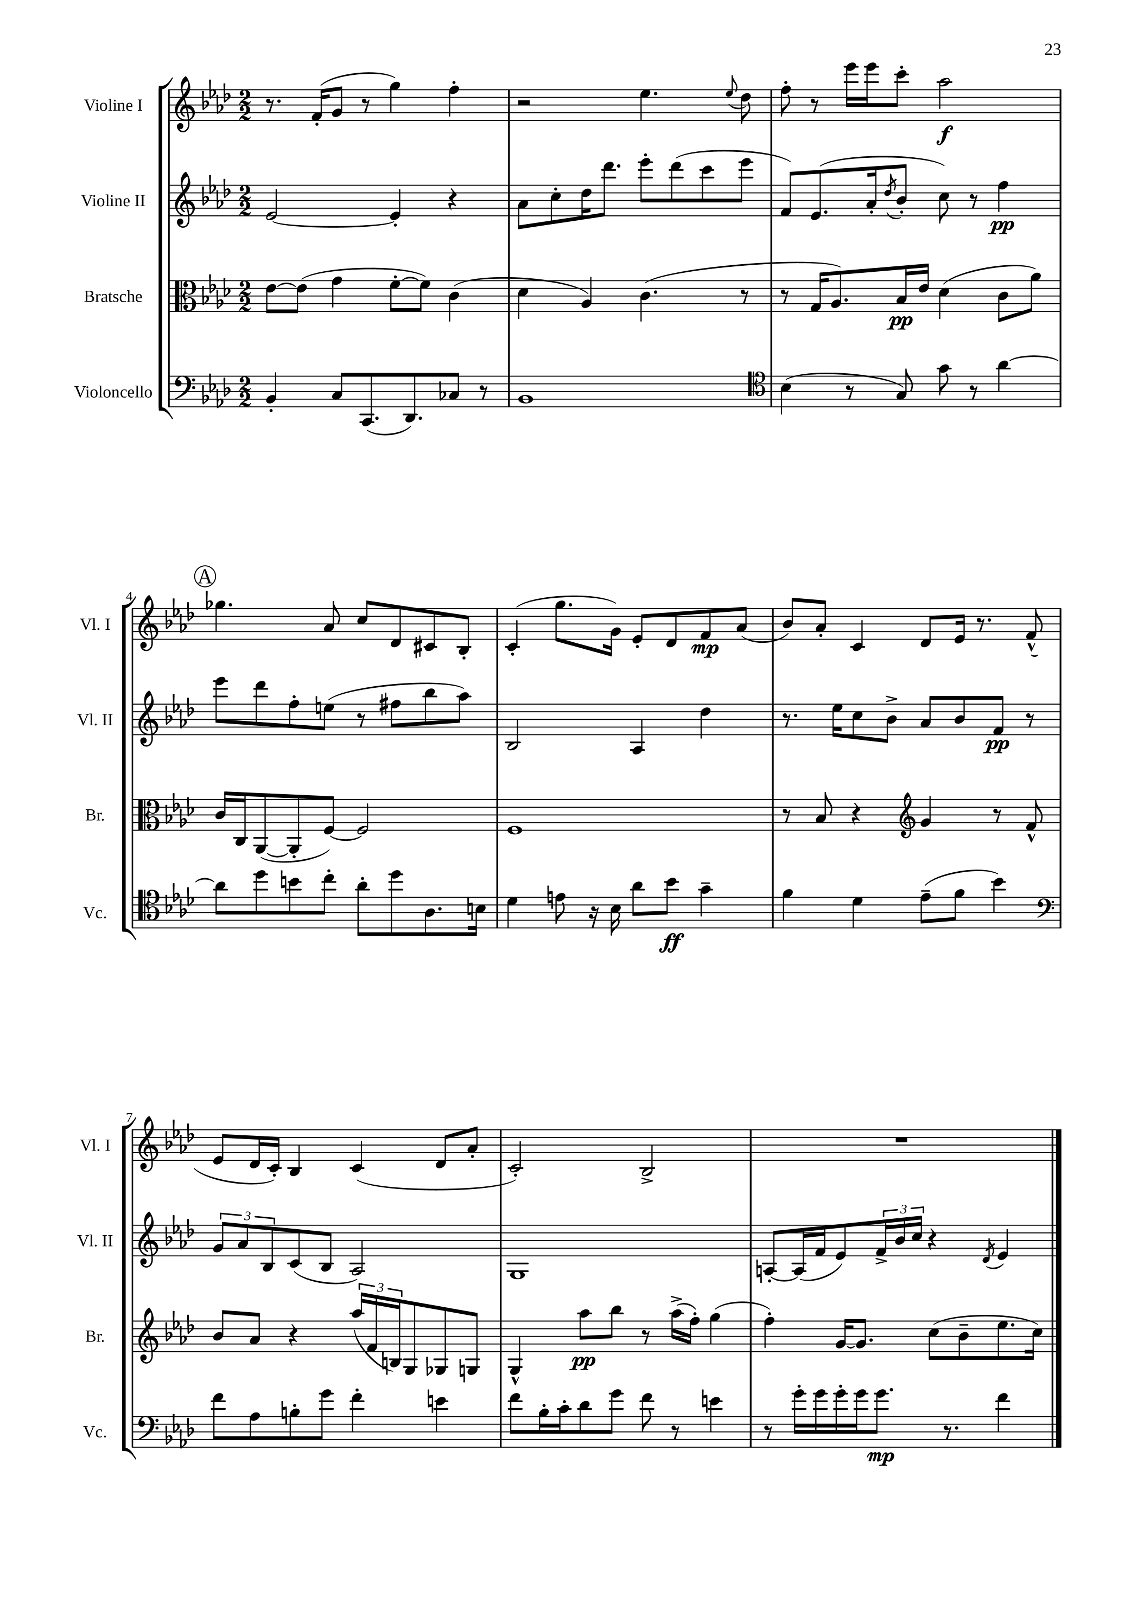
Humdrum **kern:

**kern	**kern	**kern	**kern
*staff4	*staff3	*staff2	*staff1
*clefF4	*clefC3	*clefG2	*clefG2
*k[b-e-a-d-]	*k[b-e-a-d-]	*k[b-e-a-d-]	*k[b-e-a-d-]
*M2/2	*M2/2	*M2/2	*M2/2
4BB-'	[8e-	[2e-	8.r
.	(8e-]	.	.
.	.	.	(16f'
8C	4g	.	8g
(8.CC	.	.	8r
.	[8f'	4e-']	4gg)
8.DD-)	.	.	.
.	8f])	.	.
8C-	(4c	4r	4ff'
8r	.	.	.
=	=	=	=
1BB-	4d-	8a-	2r
.	.	8cc'	.
.	4A-)	16dd-	.
.	.	8.ddd-	.
.	(4.c	8eee-'	4.ee-
.	.	(8ddd-	.
.	.	8ccc	.
.	.	.	8qqee-
.	8r	8eee-	8dd-
=	=	=	=
*clefC4	*	*	*
(4B-	8r	8f)	8ff'
.	16G	(8.e-	8r
.	8.A-)	.	.
8r	.	.	16eee-
.	.	16a-'	16eee-
.	.	8qdd-	.
8G)	16B-	8b-'	8ccc'
.	16e-	.	.
8g	(4d-	8cc)	2aa-
8r	.	8r	.
[4a-	8c	4ff	.
.	8a-)	.	.
=	=	=	=
8a-]	16c	8eee-	4.gg-
.	16C	.	.
8dd-	([8AA-	8ddd-	.
8b	8AA-']	8ff'	.
8cc'	[8F)	(8ee	8a-
8a-'	2F]	8r	8cc
8dd-	.	8ff#	8d-
8.A-	.	8bb-	8c#
.	.	8aa-)	8B-'
16B	.	.	.
=	=	=	=
4d-	1F	2B-	(4c'
8e	.	.	8.gg
16r	.	.	.
16B-	.	.	16g)
8a-	.	4A-	8e-'
8b-	.	.	8d-
4g~	.	4dd-	8f
.	.	.	(8a-
=	=	=	=
4f	8r	8.r	8b-)
.	8B-	.	8a-'
.	.	16ee-	.
4d-	4r	8cc	4c
.	.	8b-^	.
*	*clefG2	*	*
(8e-~	4g	8a-	8d-
8f	.	8b-	16e-
.	.	.	8.r
4b-)	8r	8f	.
.	8f^^	8r	(8f^^
=	=	=	=
*clefF4	*	*	*
8f	8b-	12g	8e-
.	.	12a-	.
8A-	8a-	.	16d-
.	.	12B-	.
.	.	.	16c')
8B'	4r	(8c	4B-
8g	.	8B-	.
4f'	(24aa-	2A-)	(4c
.	24f	.	.
.	24B)	.	.
.	8G	.	.
4e	8G-	.	8d-
.	8G	.	8a-'
=	=	=	=
8f	4G^^	1G	2c')
16B-'	.	.	.
16c'	.	.	.
8d-	8aa-	.	.
8g	8bb-	.	.
8f	8r	.	2B-^
8r	(16aa-^	.	.
.	16ff')	.	.
4e	(4gg	.	.
=	=	=	=
8r	4ff')	[8A'	1r
16g'	.	(16A]	.
16g	.	16f	.
16g'	[16g	8e-)	.
16g	8.g]	.	.
8.g	.	24f^	.
.	.	24b-	.
.	.	24cc	.
.	(8cc	4r	.
8.r	.	.	.
.	8b-~	.	.
.	.	8qd-	.
4f	8.ee-	4e-	.
.	16cc)	.	.
==	==	==	==
*-	*-	*-	*-
